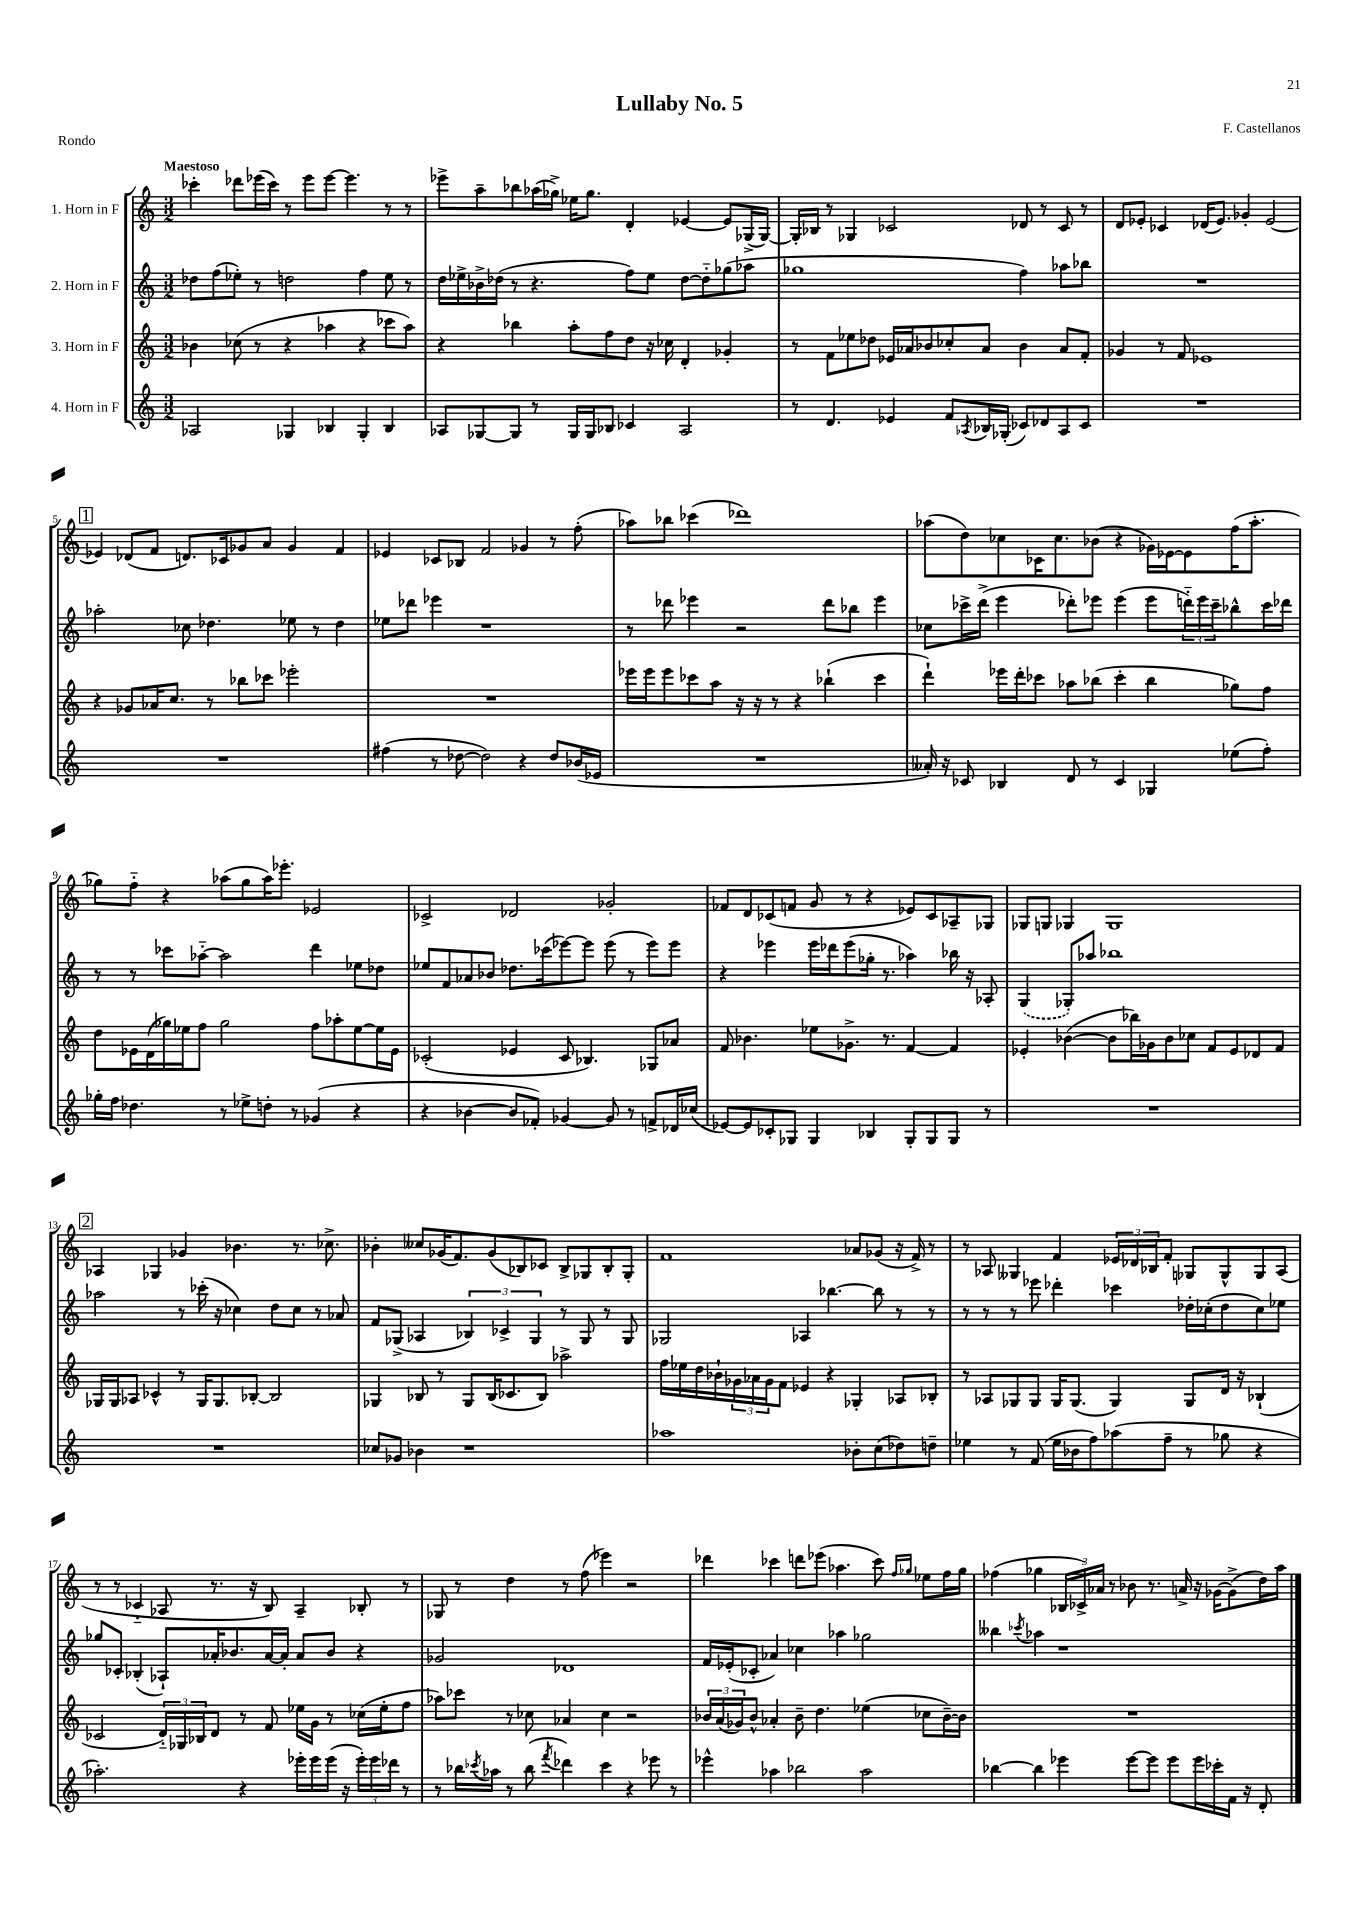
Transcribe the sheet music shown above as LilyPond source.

\header { title = "Lullaby No. 5" composer = "F. Castellanos" piece = "Rondo" }
<<
\new StaffGroup <<
\new Staff = "s0" \with { instrumentName = "1. Horn in F" } {
    \clef treble \key c \major \numericTimeSignature \time 3/2 \tempo "Maestoso"
    ces'''4-. des'''8 ees'''16( ces'''16) r8 ees'''8 ees'''8~ ees'''4. r8 r8 |
    ees'''8-> a''8-- bes''8 aes''16( ges''16->) ees''16 ges''8. d'4-. ees'4~ ees'8 ges16->( ges16~) |
    ges16-. bes16 r8 ges4 ces'2 des'8 r8 ces'8 r8 |
    d'8 ees'8-. ces'4 des'16( ees'8.) ges'4-. ees'2~ |
    \mark \markup { \box "1" } ees'4 des'8( f'8 d'8.) ces'16 ges'8 a'8 ges'4 f'4 |
    ees'4 ces'8 bes8 f'2 ges'4 r8 f''8-.( |
    aes''8) bes''8 ces'''4( des'''1) |
    aes''8( d''8) ces''8 ces'16 ces''8. bes'8( r4 ges'16) ees'16~ ees'8 f''16( aes''8.-. |
    ges''8) f''8-_ r4 aes''8( ges''8 aes''16) ees'''8.-. ees'2 |
    ces'2-> des'2 ges'2-. |
    fes'8 d'8 ces'8( f'8 g'8 r8 r4 ees'8) ces'8 aes8-- ges8 |
    ges8 g8 ges4 ges1 |
    \mark \markup { \box "2" } aes4 ges4 ges'4 bes'4. r8. ces''8.-> |
    bes'4-. ceses''8 ges'16( f'8.) ges'8( bes8) ces'8 bes8-> ges8 bes8-. ges8-. |
    f'1 aes'8 ges'8( r16 f'16->) r8 |
    r8 aes8 geses4 f'4 \tuplet 3/2 { ees'16 des'16 bes16 } f'8-. ges8 ges8-^ ges8 aes8( |
    r8 r8 ces'4-_ aes8 r8. r16 b8) aes4-- bes8-. r8 |
    ges8 r8 d''4 r8 f''8( ees'''4) r2 |
    des'''4 ces'''4 d'''8 ees'''8( aes''4. ces'''8) \grace { f''16 ges''16 } ees''8 f''16 ges''16 |
    fes''4( ges''4 \tuplet 3/2 { bes16 ces'16->) aes'16 } r8 bes'8 r8. a'16-> r16 ges'16~ ges'8->( d''16) a''16 \bar "|." |
}
\new Staff = "s1" \with { instrumentName = "2. Horn in F" } {
    \clef treble \key c \major \numericTimeSignature \time 3/2
    des''8 f''8( ees''8-.) r8 d''2 f''4 ees''8 r8 |
    d''16 ees''16-> bes'16-> des''16( r8 r4. f''8) ees''8 des''8~ des''8-_ ges''8( aes''8 |
    ges''1 f''4) aes''8 bes''8 |
    R1. |
    \mark \markup { \box "1" } aes''2-. ces''8 des''4. ees''8 r8 des''4 |
    ees''8 des'''8 ees'''4 r1 |
    r8 des'''8 ees'''4 r2 des'''8 bes''8 ees'''4 |
    ces''8 ces'''16-> d'''16->( e'''4 des'''8-.) ees'''8 ees'''4( ees'''8 \tuplet 3/2 { d'''16-_) ees'''16 ces'''16-- } bes''8-^ ces'''16 des'''16 |
    r8 r8 ces'''8 aes''8~-_ aes''2 d'''4 ees''8 des''8 |
    ees''8 f'8 aes'8 bes'8 des''8. ces'''16( ees'''8~) ees'''8 ees'''8( r8 ees'''8) ees'''8 |
    r4 ees'''4 ees'''16 des'''16 ees'''8( ges''16-. r8. aes''4) bes''16 r16 aes8-. |
    \once \slurDashed g4( ges8-.) aes''8 bes''1 |
    \mark \markup { \box "2" } aes''2 r8 ces'''16-.( r16 ces''4) d''8 ces''8 r8 aes'8 |
    f'8 ges8->( aes4 \tuplet 3/2 { bes4) ces'4-> ges4 } r8 ges8 r8 ges8 |
    ges2 aes4 bes''4.~ bes''8 r8 r8 |
    r8 r8 r8 ees'''8 des'''4-. ces'''4 des''16-. ces''16-.( des''8 ces''8) ees''8 |
    ges''8 ces'8-. bes4-.( aes8-!) aes'16-. bes'8. aes'16~ aes'16-. aes'8 bes'8 r4 |
    ges'2 des'1 |
    f'16 ees'16-.( ces'8-. aes'4) ces''4 aes''4 ges''2 |
    beses''4 \acciaccatura { ces'''8 } aes''4 r1 \bar "|." |
}
\new Staff = "s2" \with { instrumentName = "3. Horn in F" } {
    \clef treble \key c \major \numericTimeSignature \time 3/2
    bes'4 ces''8( r8 r4 aes''4 r4 ces'''8 aes''8) |
    r4 bes''4 a''8-. f''8 d''8 r16 ces''16 d'4-. ges'4-. |
    r8 f'8 ees''8 des''8 ees'16 aes'16 bes'8 ces''8-. aes'8 bes'4 aes'8 f'8-. |
    ges'4 r8 f'8 ees'1 |
    \mark \markup { \box "1" } r4 ges'8 aes'16 c''8. r8 bes''8 ces'''8 ees'''2-. |
    R1. |
    ees'''16 ees'''16 ees'''8 ces'''8 a''8 r16 r16 r8 r4 bes''4-!( ces'''4 |
    d'''4-!) ees'''16 d'''16-. ces'''8 aes''8 bes''8( ces'''4-. bes''4 ges''8) f''8 |
    d''8 ees'16 d'16( ges''16) ees''16 f''8 ges''2 f''8 aes''8-. ees''8~ ees''16 ees'16 |
    ces'2-.( ees'4 ces'8 bes4.) ges8 aes'8 |
    f'8 bes'4. ees''8 ges'8.-> r8. f'4~ f'4 |
    ees'4-. bes'4~( bes'8 bes''16) ges'16 bes'8 ces''8 f'8 ees'8 des'8 f'8 |
    \mark \markup { \box "2" } ges16 ges16 aes8 ces'4-^ r8 ges16 ges8. bes8~-. bes2 |
    ges4 bes8 r8 ges8 bes16( ces'8. bes8) aes''2-> |
    f''16 ees''16 d''16 bes'16-! \tuplet 3/2 { ges'16 aes'16 ges'16 } f'8 ees'4 r4 ges4-. aes8 bes8-. |
    r8 aes8 ges8 ges8 ges16 ges8.( ges4) ges8 d'16 r16 bes4-!( |
    ces'2 \tuplet 3/2 { d'16-_) ges16 bes16 } d'8 r8 f'8 ees''16 g'16 r8 ces''16( ees''16-. f''8 |
    aes''8) ces'''8 r8 ces''8 aes'4 ces''4 r2 |
    \tuplet 3/2 { bes'16 a'16( ges'16) } bes'8-^ aes'4-. bes'8-- d''4. ees''4( ces''8 bes'16~--) bes'16 |
    R1. \bar "|." |
}
\new Staff = "s3" \with { instrumentName = "4. Horn in F" } {
    \clef treble \key c \major \numericTimeSignature \time 3/2
    aes2 ges4 bes4 ges4-. bes4 |
    aes8 ges8~ ges8 r8 ges16 ges16 bes8 ces'4 aes2 |
    r8 d'4. ees'4 f'8 \acciaccatura { aes8 } bes16 ges16-.( ces'8) des'8 aes8 ces'8 |
    R1. |
    \mark \markup { \box "1" } R1. |
    fis''4( r8 des''8~ des''2) r4 des''8 bes'16( ees'16 |
    R1. |
    aeses'16-.) r16 ces'8 bes4 d'8 r8 ces'4 ges4 ees''8( f''8-.) |
    ges''16-. f''16 des''4. r8 ees''8-> d''8-. r8 ges'4( r4 |
    r4 bes'4~ bes'8 fes'8-.) ges'4~ ges'8 r8 f'8-> des'16 ces''16( |
    ees'8~) ees'8 ces'8-. ges8 ges4 bes4 ges8-. ges8 ges8 r8 |
    R1. |
    \mark \markup { \box "2" } R1. |
    ces''8 ges'8 bes'4 r1 |
    aes''1 bes'8-. c''8( des''8) d''8-- |
    ees''4 r8 f'8( ees''16 bes'16 f''8) aes''8( f''8-- r8 ges''8 r4 |
    aes''2.-.) r4 ees'''16-. ees'''16 ees'''16( r16 \tuplet 3/2 { ees'''16-.) ees'''16 des'''16 } r8 |
    r8 bes''16 \acciaccatura { ces'''8 } aes''16 r8 bes''8( \acciaccatura { f'''8 } des'''4) ces'''4 r4 ees'''8 r8 |
    ees'''4-^ aes''4 bes''2 aes''2 |
    bes''4~ bes''4 ees'''4 ees'''8~ ees'''8 ees'''8 ees'''16 ces'''16-. f'16 r16 d'8-. \bar "|." |
}
>>
>>
